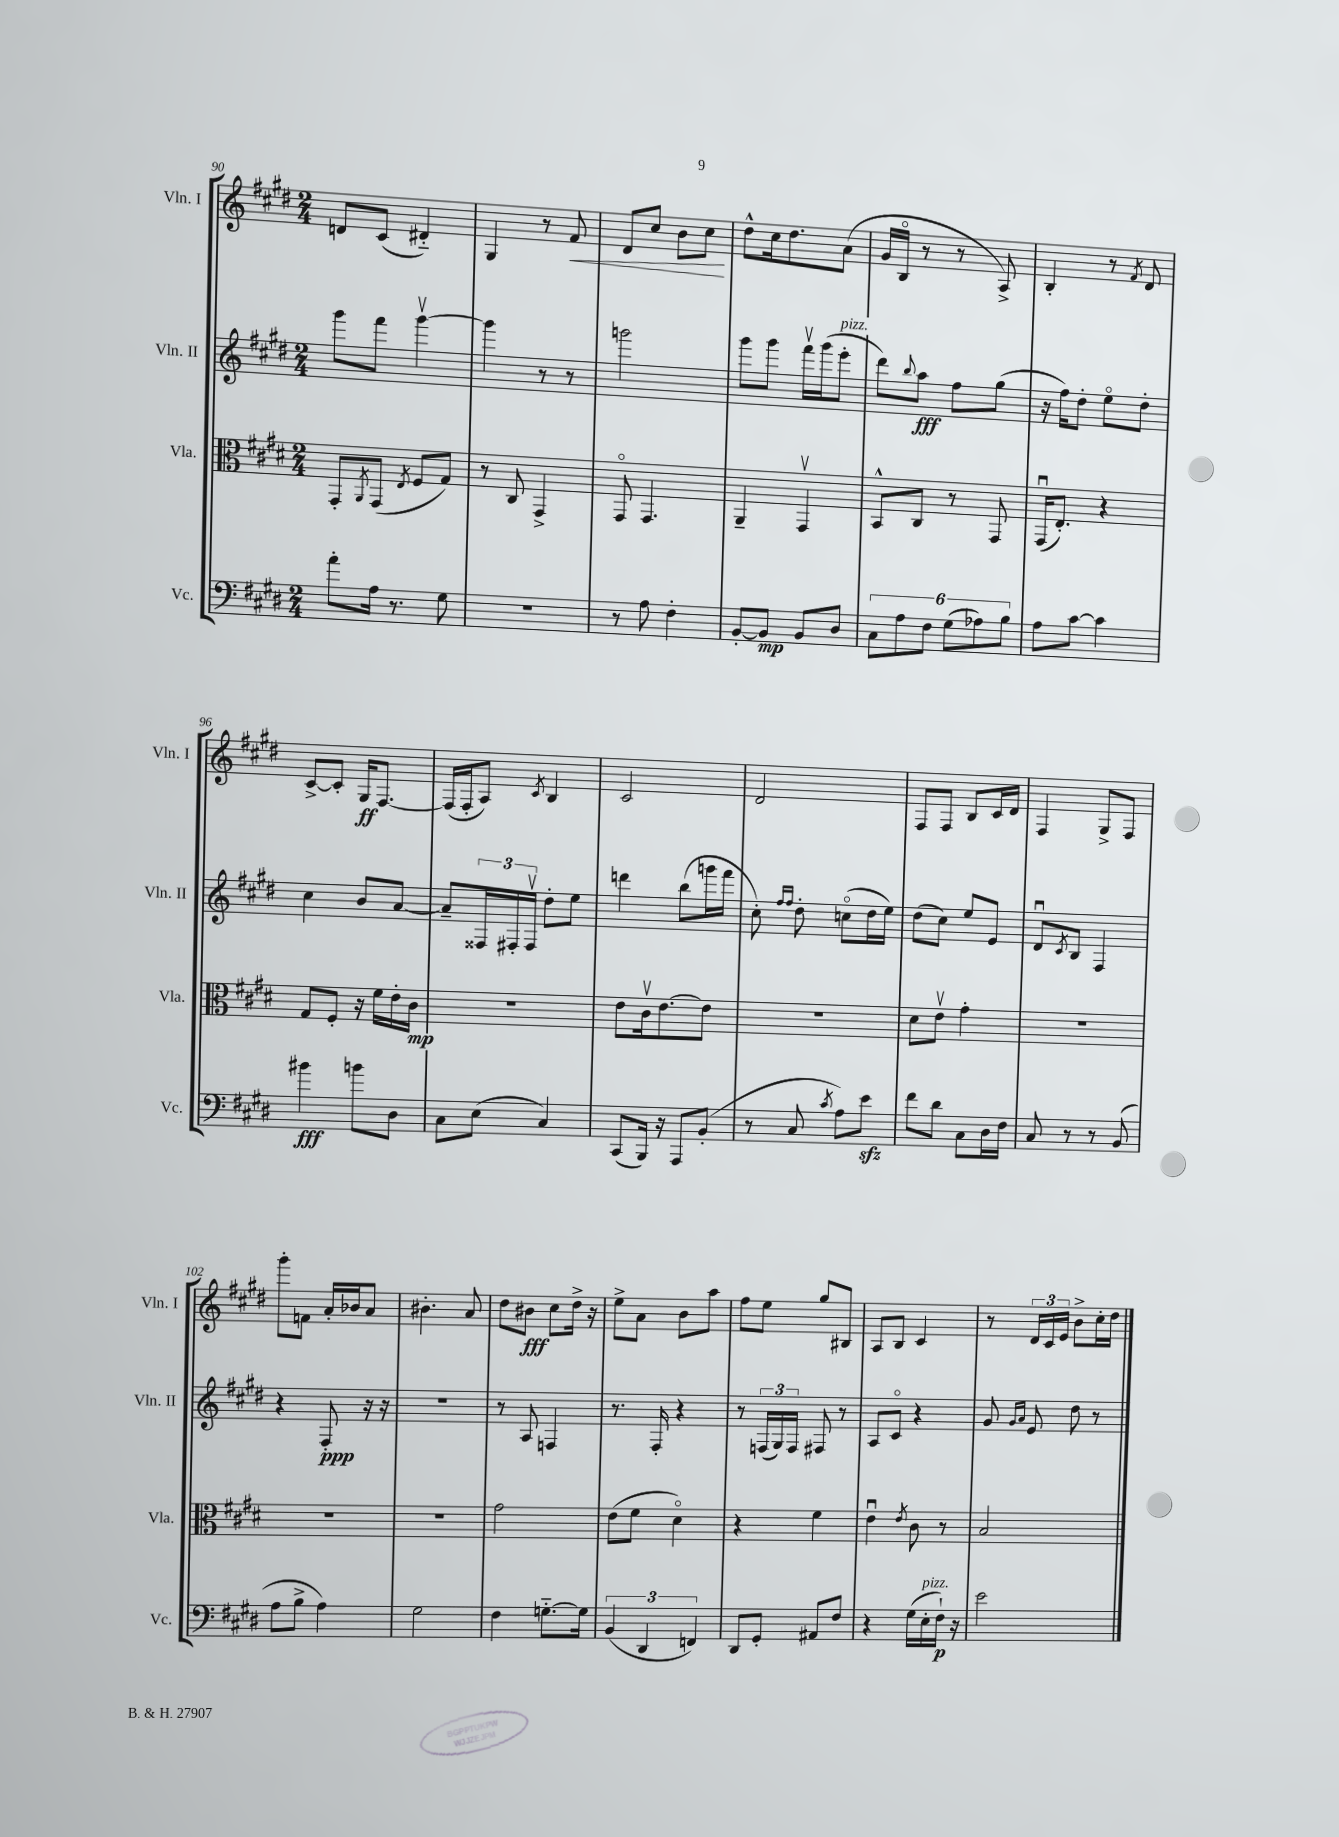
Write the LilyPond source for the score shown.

<<
\new StaffGroup <<
\new Staff = "s0" \with { instrumentName = "Vln. I" shortInstrumentName = "Vln. I" } {
    \clef treble \key e \major \numericTimeSignature \time 2/4
    d'8 cis'8( dis'4-_) |
    gis4 r8 fis'8\< |
    dis'8 cis''8 b'8 cis''8\! |
    dis''8-^ cis''16 dis''8. a'8( |
    gis'16 b16\flageolet r8 r8 a8->) |
    b4-. r8 \acciaccatura { fis'8 } dis'8 |
    cis'8~-> cis'8-. gis16\ff fis8.~ |
    fis16( fis16-. a8) \acciaccatura { cis'8 } b4 |
    cis'2 |
    dis'2 |
    fis8 fis8 b8 cis'16 dis'16 |
    fis4 gis8-> fis8 |
    gis'''8-. f'8 a'16-. bes'16 a'8 |
    bis'4.-. a'8 |
    dis''8 bis'8\fff cis''8 dis''16-> r16 |
    e''8-> a'8 b'8 a''8 |
    fis''8 e''8 gis''8 bis8 |
    a8 b8 cis'4 |
    r8 \tuplet 3/2 { dis'16 cis'16 e'16 } b'8-> cis''16-. dis''16 \bar "|." |
}
\new Staff = "s1" \with { instrumentName = "Vln. II" shortInstrumentName = "Vln. II" } {
    \clef treble \key e \major \numericTimeSignature \time 2/4
    gis'''8 fis'''8 gis'''4~\upbow |
    gis'''4 r8 r8 |
    g'''2 |
    gis'''8 gis'''8 fis'''16\upbow gis'''16( e'''8-.^\markup { \italic "pizz." } |
    dis'''8) \appoggiatura { b''8 } a''8\fff fis''8 gis''8( |
    r16 fis''16) dis''8-. e''8\flageolet dis''8-. |
    cis''4 b'8 a'8~ |
    a'8-- \tuplet 3/2 { fisis16 fis16-. fis16\upbow } dis''8-. e''8 |
    d'''4 b''8( g'''16 fis'''16 |
    cis''8-.) \grace { fis''16 fis''16 } dis''8-. c''8\flageolet( dis''16 e''16) |
    dis''8( cis''8) e''8 e'8 |
    dis'8\downbow \acciaccatura { cis'8 } b8 fis4 |
    r4 fis8-.\ppp r16 r16 |
    r2 |
    r8 a8 f4 |
    r8. fis16-. r4 |
    r8 \tuplet 3/2 { f16( gis16) f16 } fis8 r8 |
    a8 cis'8\flageolet r4 |
    gis'8 \grace { gis'16 a'16 } e'8 dis''8 r8 \bar "|." |
}
\new Staff = "s2" \with { instrumentName = "Vla." shortInstrumentName = "Vla." } {
    \clef alto \key e \major \numericTimeSignature \time 2/4
    gis,8-. \acciaccatura { a,8 } gis,8( \acciaccatura { e8 } fis8 gis8) |
    r8 cis8 gis,4-> |
    gis,8\flageolet gis,4. |
    a,4-- gis,4\upbow |
    b,8-^ cis8 r8 gis,8 |
    gis,16\downbow( e8.-.) r4 |
    gis8 fis8-. r16 fis'16 e'16-. cis'16\mp |
    r2 |
    e'8 cis'16\upbow e'8.~ e'8 |
    r2 |
    dis'8 e'8\upbow gis'4-. |
    R2 |
    R2 |
    R2 |
    gis'2 |
    e'8( fis'8 dis'4\flageolet) |
    r4 fis'4 |
    e'4\downbow \acciaccatura { e'8 } cis'8 r8 |
    b2 \bar "|." |
}
\new Staff = "s3" \with { instrumentName = "Vc." shortInstrumentName = "Vc." } {
    \clef bass \key e \major \numericTimeSignature \time 2/4
    a'8-. a16 r8. gis8 |
    R2 |
    r8 a8 fis4-. |
    b,8~-. b,8\mp b,8 dis8 |
    \tuplet 6/4 { cis8 a8 fis8 gis8( aes8) b8 } |
    a8 cis'8~ cis'4 |
    bis'4\fff b'8 dis8 |
    cis8 e8( cis4) |
    cis,8( b,,16) r16 a,,8 b,8-.( |
    r8 cis8 \acciaccatura { cis'8 } a8) e'8\sfz |
    fis'8 dis'8 cis8 dis16 fis16 |
    cis8 r8 r8 b,8( |
    a8 b8-> a4) |
    gis2 |
    fis4 g8.~-_ g16 |
    \tuplet 3/2 { b,4( dis,4 f,4) } |
    dis,8 gis,8-. ais,8 fis8 |
    r4 gis16( e16-.^\markup { \italic "pizz." } fis16-!\p) r16 |
    e'2 \bar "|." |
}
>>
>>
\layout { \context { \Score currentBarNumber = #90 } }
